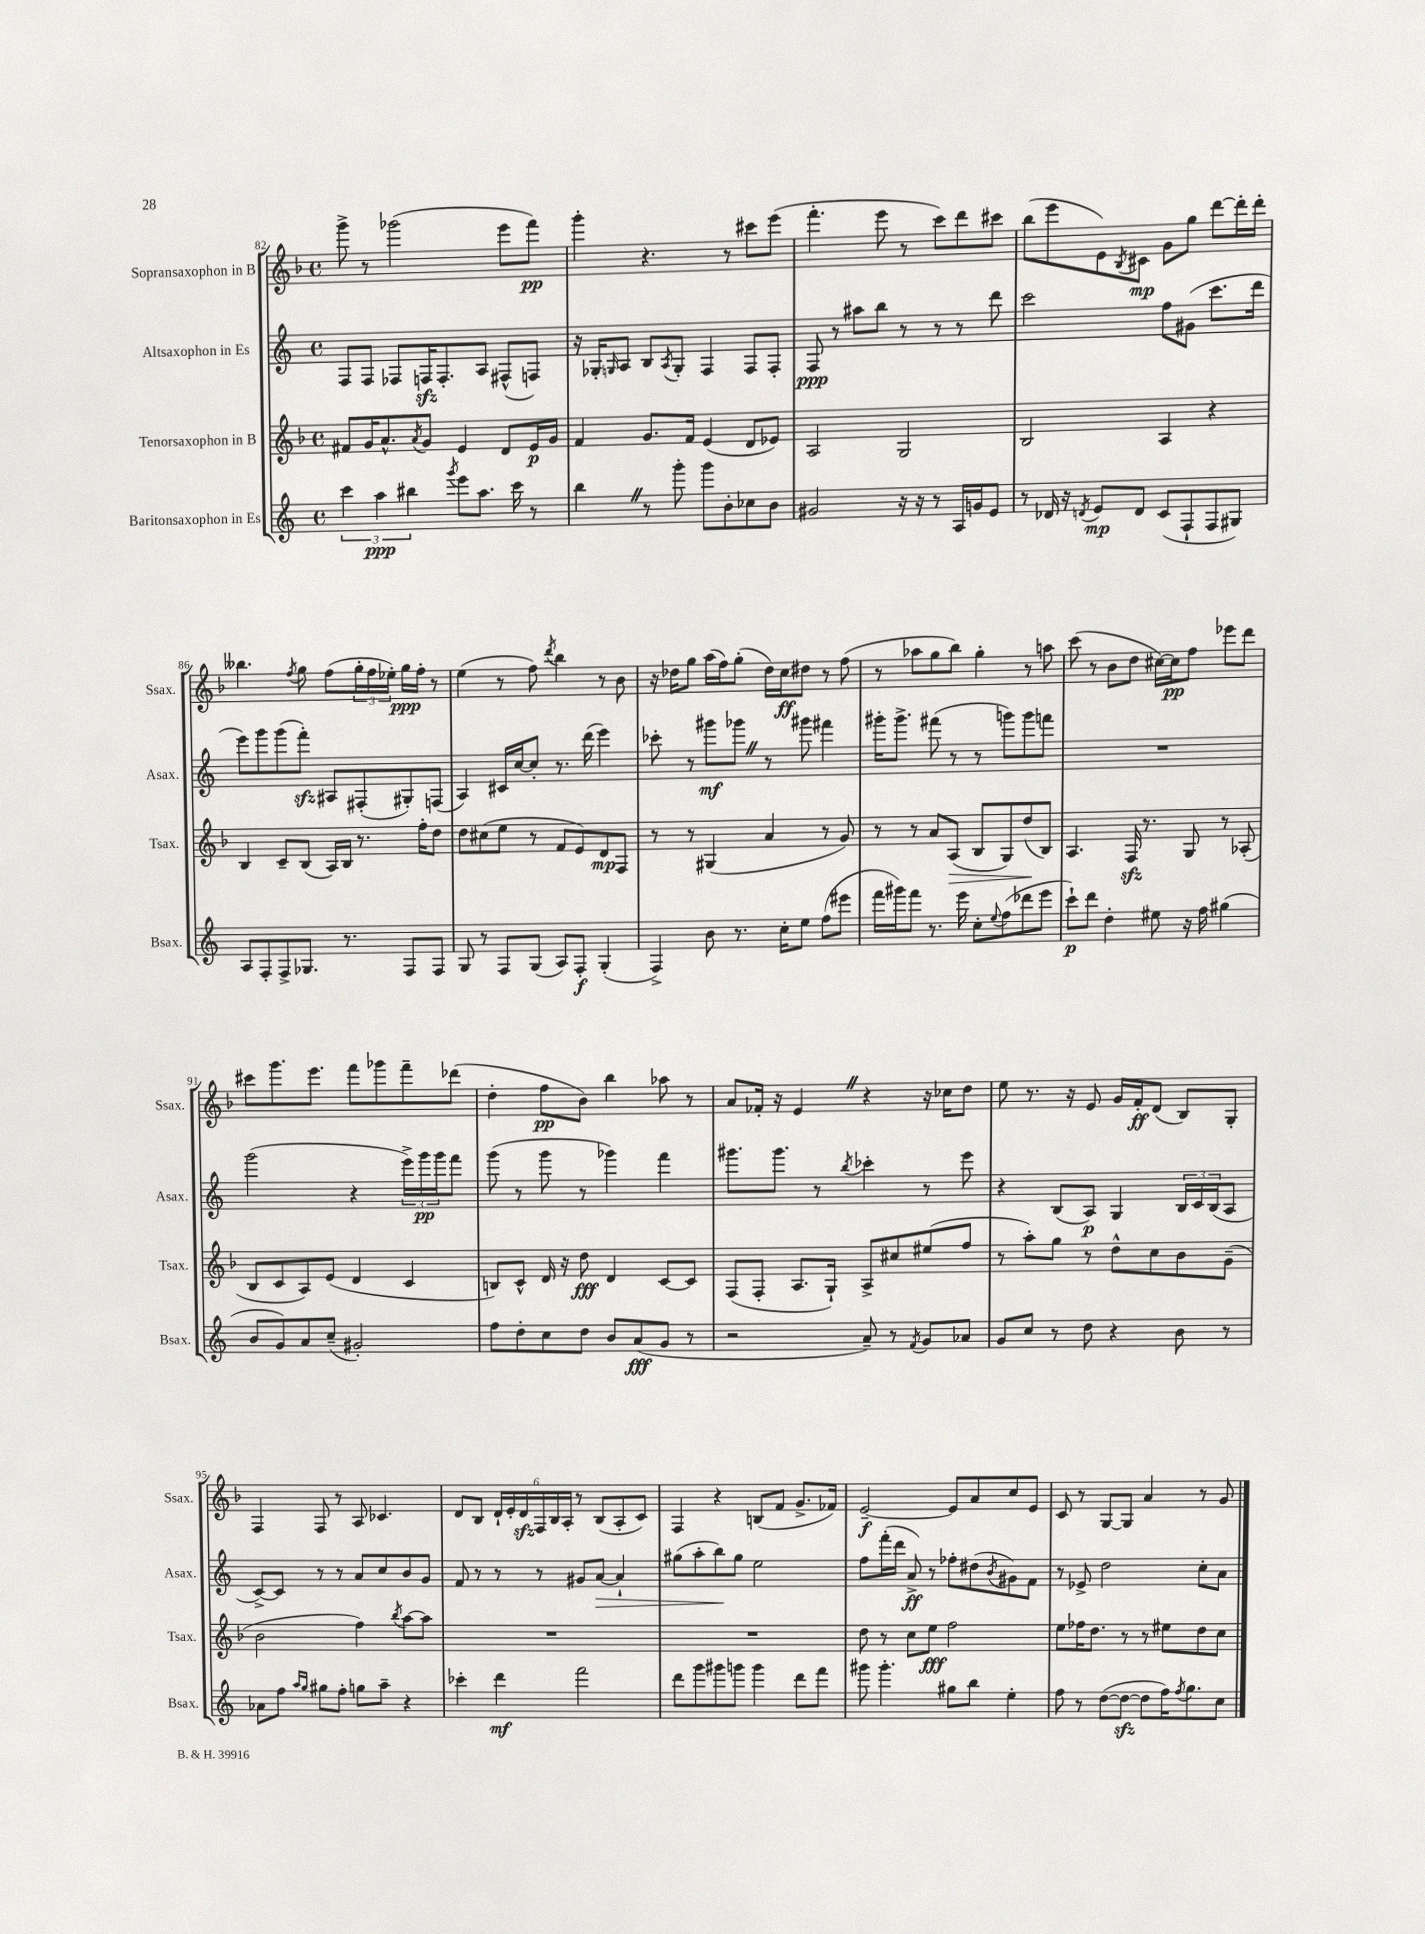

**kern	**dynam	**kern	**dynam	**kern	**dynam	**kern	**dynam
*part4	*part4	*part3	*part3	*part2	*part2	*part1	*part1
*staff4	*staff4	*staff3	*staff3	*staff2	*staff2	*staff1	*staff1
*I"Baritonsaxophon in Es	*	*I"Tenorsaxophon in B	*	*I"Altsaxophon in Es	*	*I"Sopransaxophon in B	*
*I'Bsax.	*	*I'Tsax.	*	*I'Asax.	*	*I'Ssax.	*
*clefG2	*	*clefG2	*	*clefG2	*	*clefG2	*
*k[]	*	*k[b-]	*	*k[]	*	*k[b-]	*
*M4/4	*	*M4/4	*	*M4/4	*	*M4/4	*
*met(c)	*	*met(c)	*	*met(c)	*	*met(c)	*
=82	=82	=82	=82	=82	=82	=82	=82
6ccc\	.	8f#X/L	.	8F/L	.	8ggg^\	.
.	.	16g/K	.	8F/J	.	8r	.
6aa\	ppp	.	.	.	.	.	.
.	.	8.a^^/	.	.	.	.	.
.	.	.	.	8F-X/L	.	(2ggg-X\	.
6bb#X\	.	.	.	.	.	.	.
.	.	8qa/	.	.	.	.	.
.	.	8g/J	.	16Fnzz/K	.	.	.
.	.	.	.	8.F'/	.	.	.
8qggg/	.	.	.	.	.	.	.
8eee\L	.	4e/	.	.	.	.	.
8.aa\J	.	.	.	8A/J	.	.	.
.	.	8d/L	.	(8F#X^^/L	.	8eee\L	.
16ccc\	.	.	.	.	.	.	.
8r	.	16e/L	p	8Fn/J)	.	8fff\J)	pp
.	.	16g/JJ	.	.	.	.	.
=83	=83	=83	=83	=83	=83	=83	=83
4bbZ\	.	4f/	.	16r	.	4ggg'\	.
.	.	.	.	16G-X'/KL	.	.	.
.	.	.	.	16qqGn/	.	.	.
.	.	.	.	8A/J	.	.	.
8r	.	8.g/L	.	8B/L	.	4.r	.
.	.	.	.	8qA/	.	.	.
8ggg'\	.	.	.	8G'/J	.	.	.
.	.	16f/Jk	.	.	.	.	.
8ggg\L	.	(4e/	.	4F/	.	.	.
8b'\	.	.	.	.	.	8r	.
8cc-X\	.	8d/L	.	8F/L	.	8ccc#X\L	.
8b\J	.	8e-X/J)	.	8F'/J	.	(8eee\J	.
=84	=84	=84	=84	=84	=84	=84	=84
2g#X/	.	2A/	.	8F/	ppp	4.fff'\	.
.	.	.	.	8r	.	.	.
.	.	.	.	8aa#X\L	.	.	.
.	.	.	.	8bb\J	.	8eee\	.
16r	.	2G/	.	8r	.	8r	.
16r	.	.	.	.	.	.	.
8r	.	.	.	8r	.	8ccc\L)	.
16A/LL	.	.	.	8r	.	8ddd\	.
16gn/J	.	.	.	.	.	.	.
8e/J	.	.	.	8ddd\	.	8ccc#X\J	.
=85	=85	=85	=85	=85	=85	=85	=85
8r	.	2B-/	.	2ccc\	.	(8bb-\L	.
16d-X/	.	.	.	.	.	8eee\	.
16r	.	.	.	.	.	.	.
8qdn/	.	.	.	.	.	.	.
8e/L	mp	.	.	.	.	8e\)	.
.	.	.	.	.	.	8qB-/	.
8d/J	.	.	.	.	.	8c#X\J	mp
(8c/L	.	4A/	.	8ff\L	.	8g\L	.
8F`/	.	.	.	(8g#X\J	.	8gg\J	.
8F/	.	4r	.	8.ccc\L	.	[8ddd\L	.
8G#X/J)	.	.	.	.	.	16ddd'\L]	.
.	.	.	.	16ddd\Jk	.	16ddd'\JJ	.
!!LO:LB:g=z
=86	=86	=86	=86	=86	=86	=86	=86
8A/L	.	4B-/	.	8eee\L)	.	4.bb--X\	.
8F'/	.	.	.	8ggg\	.	.	.
8F^/	.	8c~/L	.	(8ggg\	.	.	.
.	.	.	.	.	.	8qff/	.
8.G-X/J	.	(8B-/J	.	8fffzz'\J)	.	8gg\	.
.	.	16A/LL)	.	8A#X/L	.	(8ff\L	.
8.r	.	16B-/JJ	.	.	.	.	.
.	.	8.r	.	(8F#X'/	.	24gg'\L	.
.	.	.	.	.	.	24ff\	.
.	.	.	.	.	.	24ee-X'\JJ)	.
8F/L	.	.	.	8G#X'/)	.	16gg\LL	ppp
.	.	16ff'\KL	.	.	.	16ff'\JJ	.
8F/J	.	8dd\J	.	(8Fn/J	.	8r	.
=87	=87	=87	=87	=87	=87	=87	=87
8G/	.	8dd\L	.	4A/)	.	(4ee\	.
8r	.	(8cc#X\	.	.	.	.	.
8F/L	.	8ee\J	.	16c#X/LL	.	8r	.
.	.	.	.	[16cc/J	.	.	.
(8G/J	.	8r	.	8cc'/J]	.	8ff\)	.
.	.	.	.	.	.	8qddd/	.
8A/L)	.	8f/L	.	8.r	.	4bb-\	.
8F'/J	f	8e/)	.	.	.	.	.
.	.	.	.	(16ddd\	.	.	.
(4G'/	.	8d/	mp	4eee\)	.	8r	.
.	.	8F/J	.	.	.	8b-\	.
=88	=88	=88	=88	=88	=88	=88	=88
4F^/)	.	8r	.	8ccc-X'\	.	16r	.
.	.	.	.	.	.	16dd-X\KL	.
.	.	8r	.	8r	.	8gg\J	.
8b\	.	(4G#X/	.	8ggg#X\L	mf	(16aa\LL	.
.	.	.	.	.	.	16ff\J)	.
8.r	.	.	.	8ggg-XZ\J	.	(8gg'\J	.
.	.	4a/	.	8r	.	16dd-\LL)	.
16cc'\KL	.	.	.	.	.	16cc\J	ff
8ee\J	.	.	.	8ggg#X\	.	8dd#X\J	.
(8ff\L	.	8r	.	4fff#X\	.	8r	.
8eee#X\J	.	8g/)	.	.	.	(8ff\	.
=89	=89	=89	=89	=89	=89	=89	=89
16fff\LL	.	8r	.	16ggg#X'\KL	.	8r	.
16ggg#X\J)	.	.	.	8.ggg#^\J	.	.	.
8fff\J	.	8r	.	.	.	8aa-X\L	.
8.r	.	8a/L	.	(8fff#X\	.	8gg\	.
!	!	!	!LO:HP:b	!	!	!	!
.	.	(8A/J	>	8r	.	8bb-\J)	.
16eee\	.	.	.	.	.	.	.
8cc'\L	.	8B-/L	.	8r	.	4gg'\	.
8qqee/	.	.	.	.	.	.	.
(8ff\	.	8G/)	.	8gggn\L)	.	.	.
8ddd-X\	.	(8dd/	.	8ggg\	.	8r	.
8eee\J	.	8B-/J)	]	8fffn\J	.	8aan\	.
=90	=90	=90	=90	=90	=90	=90	=90
8ccc`\L)	p	4.A/	.	1r	.	(8ccc\	.
8ddd\J	.	.	.	.	.	8r	.
4dd'\	.	.	.	.	.	8b-\L	.
.	.	16Fzz/	.	.	.	8dd\J	.
.	.	8.r	.	.	.	.	.
8ee#X\	.	.	.	.	.	[16cc#X\LL)	.
.	.	.	.	.	.	16cc#\J]	pp
16r	.	8G/	.	.	.	8ff\J	.
16ff\	.	.	.	.	.	.	.
(4gg#X\	.	8r	.	.	.	8eee-X\L	.
.	.	(8A-X'/	.	.	.	8ddd\J	.
!!LO:LB:g=z
=91	=91	=91	=91	=91	=91	=91	=91
8b/L	.	8B-/L	.	(2ggg\	.	8ccc#X\L	.
8g/)	.	8c/	.	.	.	8.ggg\	.
8a/	.	8A/)	.	.	.	.	.
.	.	.	.	.	.	8.eee\J	.
(8cc~/J	.	(8e/J	.	.	.	.	.
2g#X'/)	.	4d/	.	4r	.	8fff\L	.
.	.	.	.	.	.	8ggg-X\	.
.	.	4c/	.	24eee^\LL)	.	8fff~\	.
.	.	.	.	24ggg\	pp	.	.
.	.	.	.	24ggg\J	.	.	.
.	.	.	.	8fff\J	.	(8ddd-X\J	.
=92	=92	=92	=92	=92	=92	=92	=92
8ff\L	.	8Bn/L)	.	(8ggg\	.	4dd'\	.
8dd'\	.	8c^^/J	.	8r	.	.	.
8cc\	.	16d/	.	8ggg\	.	8ff\L	pp
.	.	16r	.	.	.	.	.
8dd\J	.	8dd\	fff	8r	.	8b-\J)	.
8b/L	.	4d/	.	4ggg-X\)	.	4bb-\	.
(8a/	fff	.	.	.	.	.	.
8g/J	.	[8c/L	.	4fff\	.	8aa-X\	.
8r	.	8c/J]	.	.	.	8r	.
=93	=93	=93	=93	=93	=93	=93	=93
2r	.	(8F/L	.	8.ggg#X\L	.	8a/L	.
.	.	8F'/J	.	.	.	16f-X'/Jk	.
.	.	.	.	8.ggg#\J	.	16r	.
.	.	8.A/L	.	.	.	4eZ/	.
.	.	.	.	8r	.	.	.
.	.	16G`/Jk)	.	.	.	.	.
.	.	.	.	8qbb/	.	.	.
8a~/)	.	8A^/L	.	4ccc-X'\	.	4r	.
8r	.	8cc#X/	.	.	.	.	.
8qf/	.	.	.	.	.	.	.
8g/L	.	(8ee#X/	.	8r	.	16r	.
.	.	.	.	.	.	16cc-X\KL	.
8a-X/J	.	8ff/J	.	8eee\	.	8dd\J	.
=94	=94	=94	=94	=94	=94	=94	=94
8g/L	.	8r	.	4r	.	8ee\	.
8cc/J	.	8aa'\L)	.	.	.	8.r	.
8r	.	8gg\J	.	(8B/L	.	.	.
.	.	.	.	.	.	16r	.
8dd\	.	8r	.	8A/J)	p	8e/	.
4r	.	8dd^^\L	.	4G/	.	16g/LL	.
.	.	.	.	.	.	16f'/J	ff
.	.	8cc\	.	.	.	(8d/J	.
8b\	.	8b-\	.	24B/LL	.	8B-/L)	.
.	.	.	.	24c/	.	.	.
.	.	.	.	(24B/J	.	.	.
8r	.	(8g~\J	.	8A/J	.	8G'/J	.
!!LO:LB:g=z
=95	=95	=95	=95	=95	=95	=95	=95
8a-X\L	.	2b-\	.	[8c^/L)	.	4F/	.
8ff\J	.	.	.	8c/J]	.	.	.
16qqaa/LL	.	.	.	.	.	.	.
16qqgg/JJ	.	.	.	.	.	.	.
8gg#X\L	.	.	.	8r	.	8F/	.
8ff'\J	.	.	.	8r	.	8r	.
8ggn\L	.	4ff\)	.	8a/L	.	8A/	.
8aa~\J	.	.	.	8cc/	.	4.c-X/	.
.	.	8qbb-/	.	.	.	.	.
4r	.	[8aa\L	.	8b/	.	.	.
.	.	8aa\J]	.	8g/J	.	.	.
=96	=96	=96	=96	=96	=96	=96	=96
4ccc-X'\	.	1r	.	8f/	.	8d/L	.
.	.	.	.	8r	.	8B-/J	.
4ddd\	mf	.	.	8r	.	24d`/LL	.
.	.	.	.	.	.	24e'/	.
.	.	.	.	.	.	24dzz/	.
.	.	.	.	8r	.	24F/	.
.	.	.	.	.	.	24B-/	.
.	.	.	.	.	.	24A'/JJ	.
2fff\	.	.	.	8g#X/L	.	8r	.
!	!	!	!	!	!LO:HP:b	!	!
.	.	.	.	[8a/J	>	(8B-/L	.
.	.	.	.	4a`/]	.	8A'/	.
.	.	.	.	.	.	8c/J)	.
=97	=97	=97	=97	=97	=97	=97	=97
8ddd\L	.	1r	.	(8gg#X\L	.	4F/	.
8ggg\	.	.	.	8aa'\	.	.	.
8ggg#X\	.	.	.	8bb\)	.	4r	.
8gggn\J	.	.	.	8gg#\J	]	.	.
4ggg\	.	.	.	2ee\	.	(8Bn/L	.
.	.	.	.	.	.	8f/J	.
8ddd\L	.	.	.	.	.	8.g^/L	.
8fff\J	.	.	.	.	.	.	.
.	.	.	.	.	.	16f-X/Jk)	.
=98	=98	=98	=98	=98	=98	=98	=98
8ggg#X\	.	8dd\	.	8ff\L	.	[2e~/	f
4.ggg#'\	.	8r	.	(16fff'\L	.	.	.
.	.	.	.	16ddd\JJ	.	.	.
.	.	8cc\L	.	8a^/)	ff	.	.
.	.	8ee\J	fff	8r	.	.	.
8gg#X\L	.	2ff\	.	8ff-X'\L	.	8e/L]	.
8bb\J	.	.	.	(8dd#X\	.	8a/	.
.	.	.	.	8qb/	.	.	.
4ee'\	.	.	.	8g#X\)	.	8cc/	.
.	.	.	.	8f\J	.	8e/J	.
=99	=99	=99	=99	=99	=99	=99	=99
8ff\	.	8ee\L	.	8r	.	8c/	.
8r	.	16ff-X\K	.	8e-X^/	.	8r	.
.	.	8.dd\J	.	.	.	.	.
([8dd\L	.	.	.	2dd\	.	[8G/L	.
8ddzz\J_	.	8r	.	.	.	8G/J]	.
8dd\L]	.	8r	.	.	.	4a/	.
16ff\K)	.	8ee#X\L	.	.	.	.	.
8qff/	.	.	.	.	.	.	.
8.gg\	.	.	.	.	.	.	.
.	.	8dd\	.	8cc'\L	.	8r	.
8cc\J	.	8cc\J	.	8a\J	.	8g/	.
==	==	==	==	==	==	==	==
*-	*-	*-	*-	*-	*-	*-	*-
